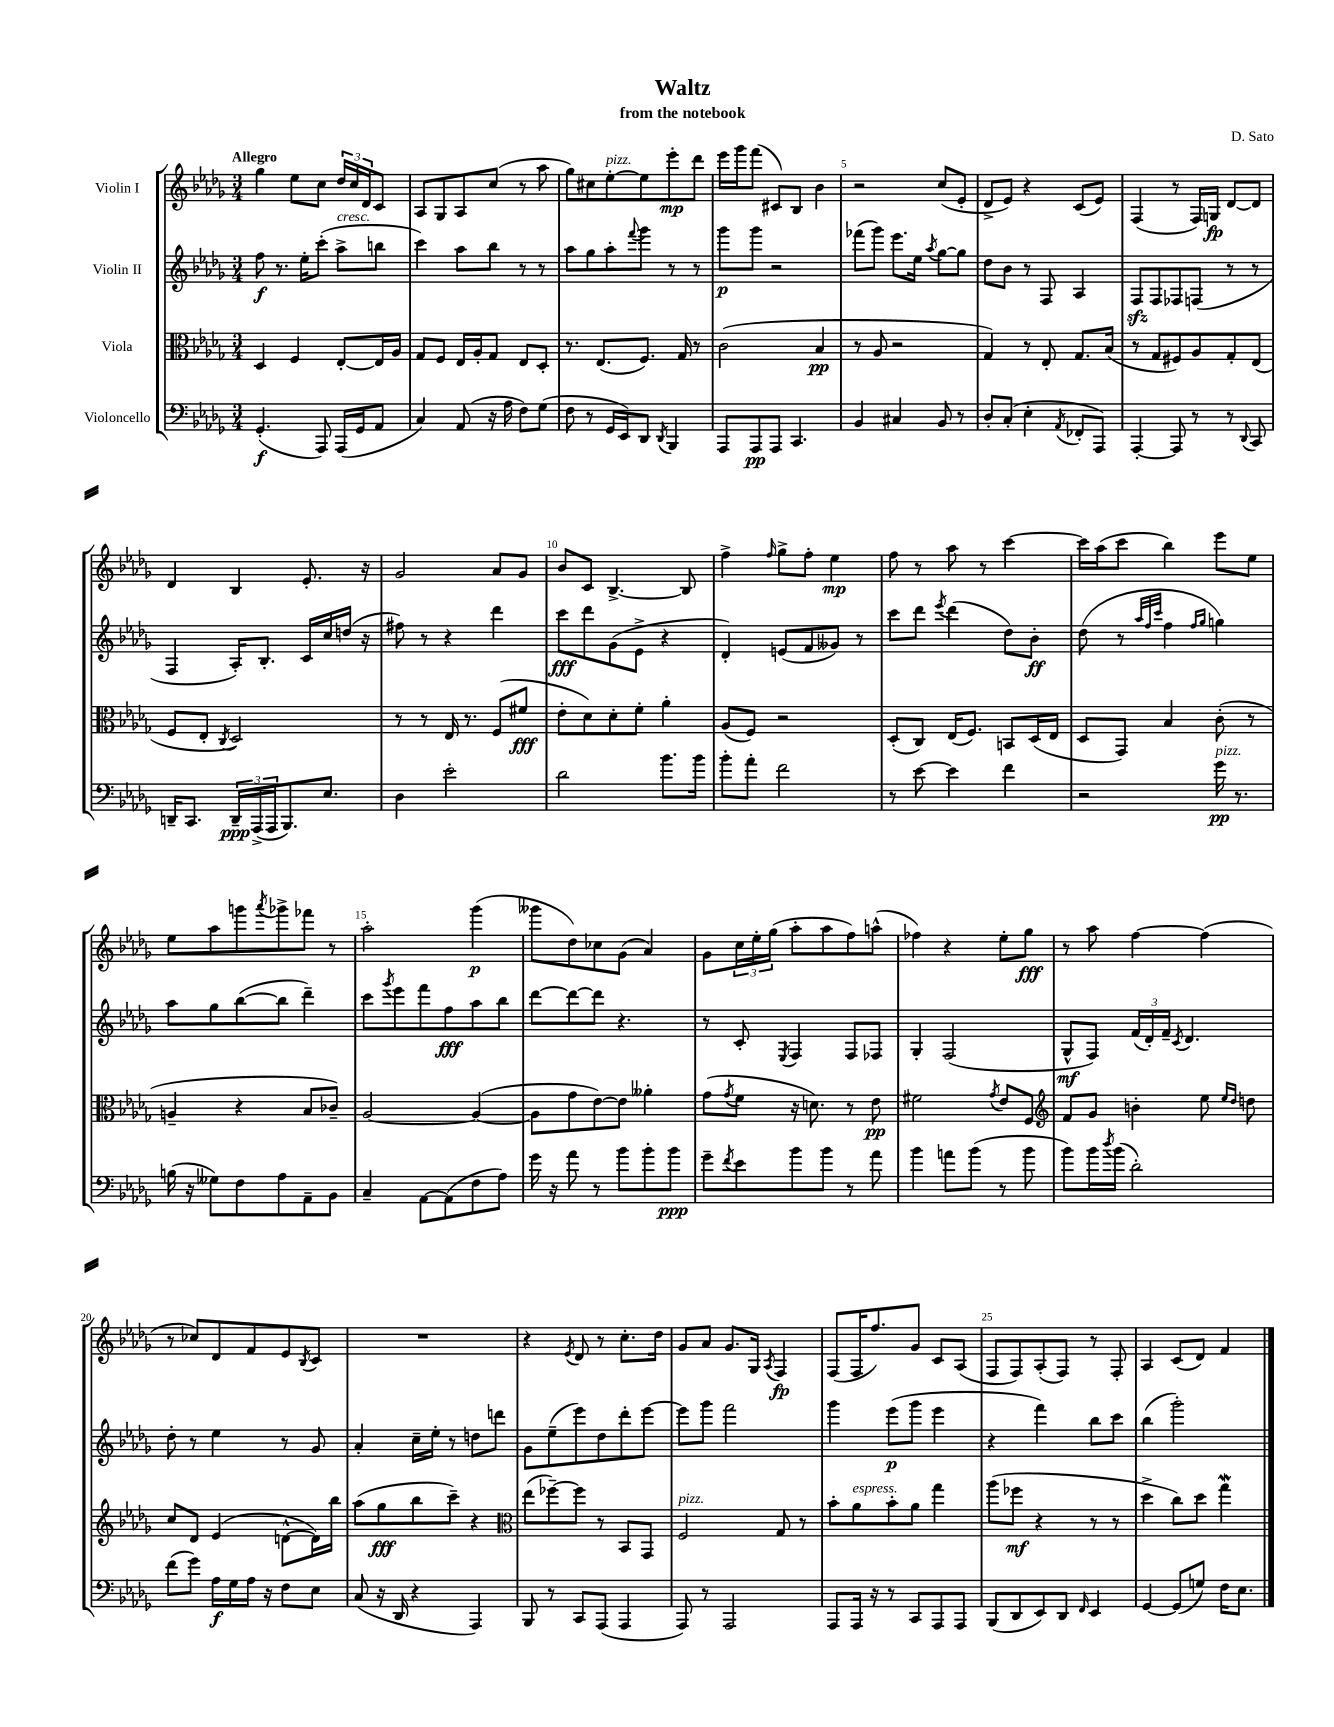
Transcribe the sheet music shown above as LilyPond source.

\header { title = "Waltz" composer = "D. Sato" subtitle = "from the notebook" }
<<
\new StaffGroup <<
\new Staff = "s0" \with { instrumentName = "Violin I" } {
    \clef treble \key des \major \numericTimeSignature \time 3/4 \tempo "Allegro"
    ges''4 ees''8 c''8 \tuplet 3/2 { des''16 c''16 des'16 } c'8 |
    aes8 ges8 aes8 c''8( r8 aes''8 |
    ges''8) cis''8 ees''8~-.^\markup { \italic "pizz." } ees''8 ees'''8-.\mp des'''8 |
    ees'''16 ges'''16 f'''8( cis'8) bes8 bes'4 |
    r2 c''8( ees'8-. |
    des'8-> ees'8) r4 c'8( ees'8) |
    f4( r8 f16) g16\fp des'8~ des'8 |
    des'4 bes4 ees'8.-. r16 |
    ges'2 aes'8 ges'8 |
    bes'8 c'8 bes4.~-> bes8 |
    f''4-> \grace { f''16 } ges''8-> f''8-. ees''4\mp |
    f''8 r8 aes''8 r8 c'''4~ |
    c'''16 aes''16( c'''8 bes''4) ees'''8 ees''8 |
    ees''8 aes''8 g'''8 \acciaccatura { aes'''8 } ges'''8-> fes'''8 r8 |
    aes''2-. ges'''4\p( |
    geses'''8 des''8) ces''8 ges'8( aes'4) |
    ges'8 \tuplet 3/2 { c''16 ees''16-. ges''16( } aes''8-. aes''8 f''8) a''8-^( |
    fes''4) r4 ees''8-. ges''8\fff |
    r8 aes''8 f''4~ f''4( |
    r8 ces''8) des'8 f'8 ees'8 \acciaccatura { bes8 } c'8 |
    R2. |
    r4 \acciaccatura { ees'8 } des'8 r8 c''8.-. des''16 |
    ges'8 aes'8 ges'8. ges16 \acciaccatura { aes8 } f4\fp |
    f8( f16 f''8.) ges'8 c'8 aes8( |
    f8 f8) aes8-.( f8) r8 f8-. |
    aes4 c'8( des'8) f'4 \bar "|." |
}
\new Staff = "s1" \with { instrumentName = "Violin II" } {
    \clef treble \key des \major \numericTimeSignature \time 3/4
    f''8\f r8. ees''16-. c'''8-.( aes''8->^\markup { \italic "cresc." } b''8 |
    c'''4) aes''8 bes''8 r8 r8 |
    aes''8 ges''8 aes''8-. \appoggiatura { f'''8 } ges'''8 r8 r8 |
    ges'''8\p ges'''8 r2 |
    fes'''8( ges'''8) ees'''8. ees''16 \acciaccatura { aes''8 } ges''8~ ges''8 |
    des''8 bes'8 r8 f8 aes4 |
    f8\sfz f8 fes8 f8( r8 r8 |
    f4 aes16-.) bes8.-. c'16 c''16 d''16( r16 |
    fis''8) r8 r4 des'''4 |
    c'''8\fff des'''8 ges'8( ees'8-> r4 |
    des'4-.) e'8( f'8 geses'8) r8 |
    c'''8 des'''8 \acciaccatura { ees'''8 } des'''4( des''8) bes'8-.\ff |
    des''8( r8 \grace { aes''32 f''32 c'''32 } f''4 \grace { f''16 ges''16 } g''4) |
    aes''8 ges''8 bes''8~( bes''8 des'''4--) |
    c'''8 \acciaccatura { ges'''8 } ees'''8 f'''8 f''8\fff aes''8 bes''8 |
    des'''8~ des'''8~ des'''8 r4. |
    r8 c'8-. \acciaccatura { ees8 } f4 f8 fes8 |
    ges4-. f2( |
    ges8-^\mf f8) \tuplet 3/2 { f'16( des'16-.) f'16-- } \acciaccatura { c'8 } des'4. |
    des''8-. r8 ees''4 r8 ges'8 |
    aes'4-. c''16-- ees''16-. r8 d''8 d'''8 |
    ges'8 ees''8--( ees'''8) des''8 des'''8-. ees'''8~ |
    ees'''8 ges'''8 f'''2 |
    ges'''4 ees'''8\p( ges'''8 ees'''4 |
    r4 f'''4) bes''8 c'''8 |
    bes''4( ges'''2-.) \bar "|." |
}
\new Staff = "s2" \with { instrumentName = "Viola" } {
    \clef alto \key des \major \numericTimeSignature \time 3/4
    des4 f4 ees8~-. ees16 aes16 |
    ges8 f8 ees16 aes16-. ges8 ees8 des8-. |
    r8. ees8.( f8.) ges16 r8 |
    c'2( bes4\pp |
    r8 aes8 r2 |
    ges4) r8 ees8-. ges8. bes16( |
    r8 ges8 fis8) aes8 ges8-. ees8( |
    f8 ees8-. \acciaccatura { c8 } des2) |
    r8 r8 ees16 r8. f8( fis'8\fff |
    ees'8-. des'8) des'8-. f'8-. aes'4-. |
    aes8( f8) r2 |
    des8-.( c8) ees16( f8.) b,8 des16( ees16 |
    des8 ges,8) bes4 c'8-.( r8 |
    a4-- r4 bes8 ces'8--) |
    aes2~ aes4~( |
    aes8 ges'8 ees'8~) ees'8 aeses'4-. |
    ges'8( \acciaccatura { ges'8 } f'8 r16 d'8.) r8 ees'8\pp |
    fis'2 \acciaccatura { ges'8 } ees'8 f8 |
    \clef treble f'8 ges'8 b'4-. ees''8 \grace { ees''16 des''16 } d''8 |
    c''8 des'8 ees'4( d'8~-^ d'16) bes''16 |
    aes''8( ges''8\fff bes''8 c'''8--) r4 |
    \clef alto ees''8( fes''8~--) fes''8 r8 bes,8 ges,8 |
    f2^\markup { \italic "pizz." } ges8 r8 |
    bes'8-. aes'8^\markup { \italic "espress." } bes'8-. aes'8 ges''4 |
    aes''8( fes''8\mf r4 r8 r8 |
    des''4-> c''8) des''8 ges''4\mordent \bar "|." |
}
\new Staff = "s3" \with { instrumentName = "Violoncello" } {
    \clef bass \key des \major \numericTimeSignature \time 3/4
    ges,4.-.\f( aes,,8) aes,,16( ges,16 aes,8 |
    c4) aes,8( r16 aes16 f8) ges8( |
    f8 r8 ges,16 ees,16) des,8 \acciaccatura { des,8 } bes,,4 |
    aes,,8 aes,,8\pp aes,,8 c,4. |
    bes,4 cis4 bes,8 r8 |
    des8-. c8-.( ees4-. \acciaccatura { aes,8 } fes,8-. aes,,8) |
    aes,,4~-. aes,,8 r8 r8 \appoggiatura { des,8 } c,8 |
    d,16-- c,8. \tuplet 3/2 { d,16--\ppp aes,,16->( aes,,16 } bes,,8.) ees8. |
    des4 ees'2-. |
    des'2 bes'8. bes'16 |
    bes'8-. aes'8-. f'2 |
    r8 ees'8~ ees'4 f'4 |
    r2 ges'16\pp^\markup { \italic "pizz." } r8. |
    b16( r16 geses8) f8 aes8 aes,8-- bes,8 |
    c4-- aes,8~ aes,8( f8 aes8) |
    ges'16 r16 aes'8 r8 bes'8 bes'8-. bes'8\ppp |
    ges'8-- \acciaccatura { f'8 } ees'8 bes'8 bes'8 r8 aes'8 |
    bes'4 a'8 bes'8( r8 bes'8 |
    bes'8) bes'16 \acciaccatura { des''8 } bes'16( des'2-.) |
    f'8( ges'8) aes16\f ges16 aes16 r16 f8 ees8 |
    c8( r16 des,16 r4 aes,,4) |
    bes,,8 r8 c,8 aes,,8( aes,,4 |
    aes,,8) r8 aes,,2 |
    aes,,8 aes,,16 r16 r8 c,8 aes,,8 aes,,8 |
    bes,,8( des,8 ees,8) des,8 \grace { f,16 } ees,4 |
    ges,4~ ges,8( g8) f16 ees8. \bar "|." |
}
>>
>>
\layout { \context { \Score \override BarNumber.break-visibility = ##(#f #t #t) barNumberVisibility = #(every-nth-bar-number-visible 5) } }
